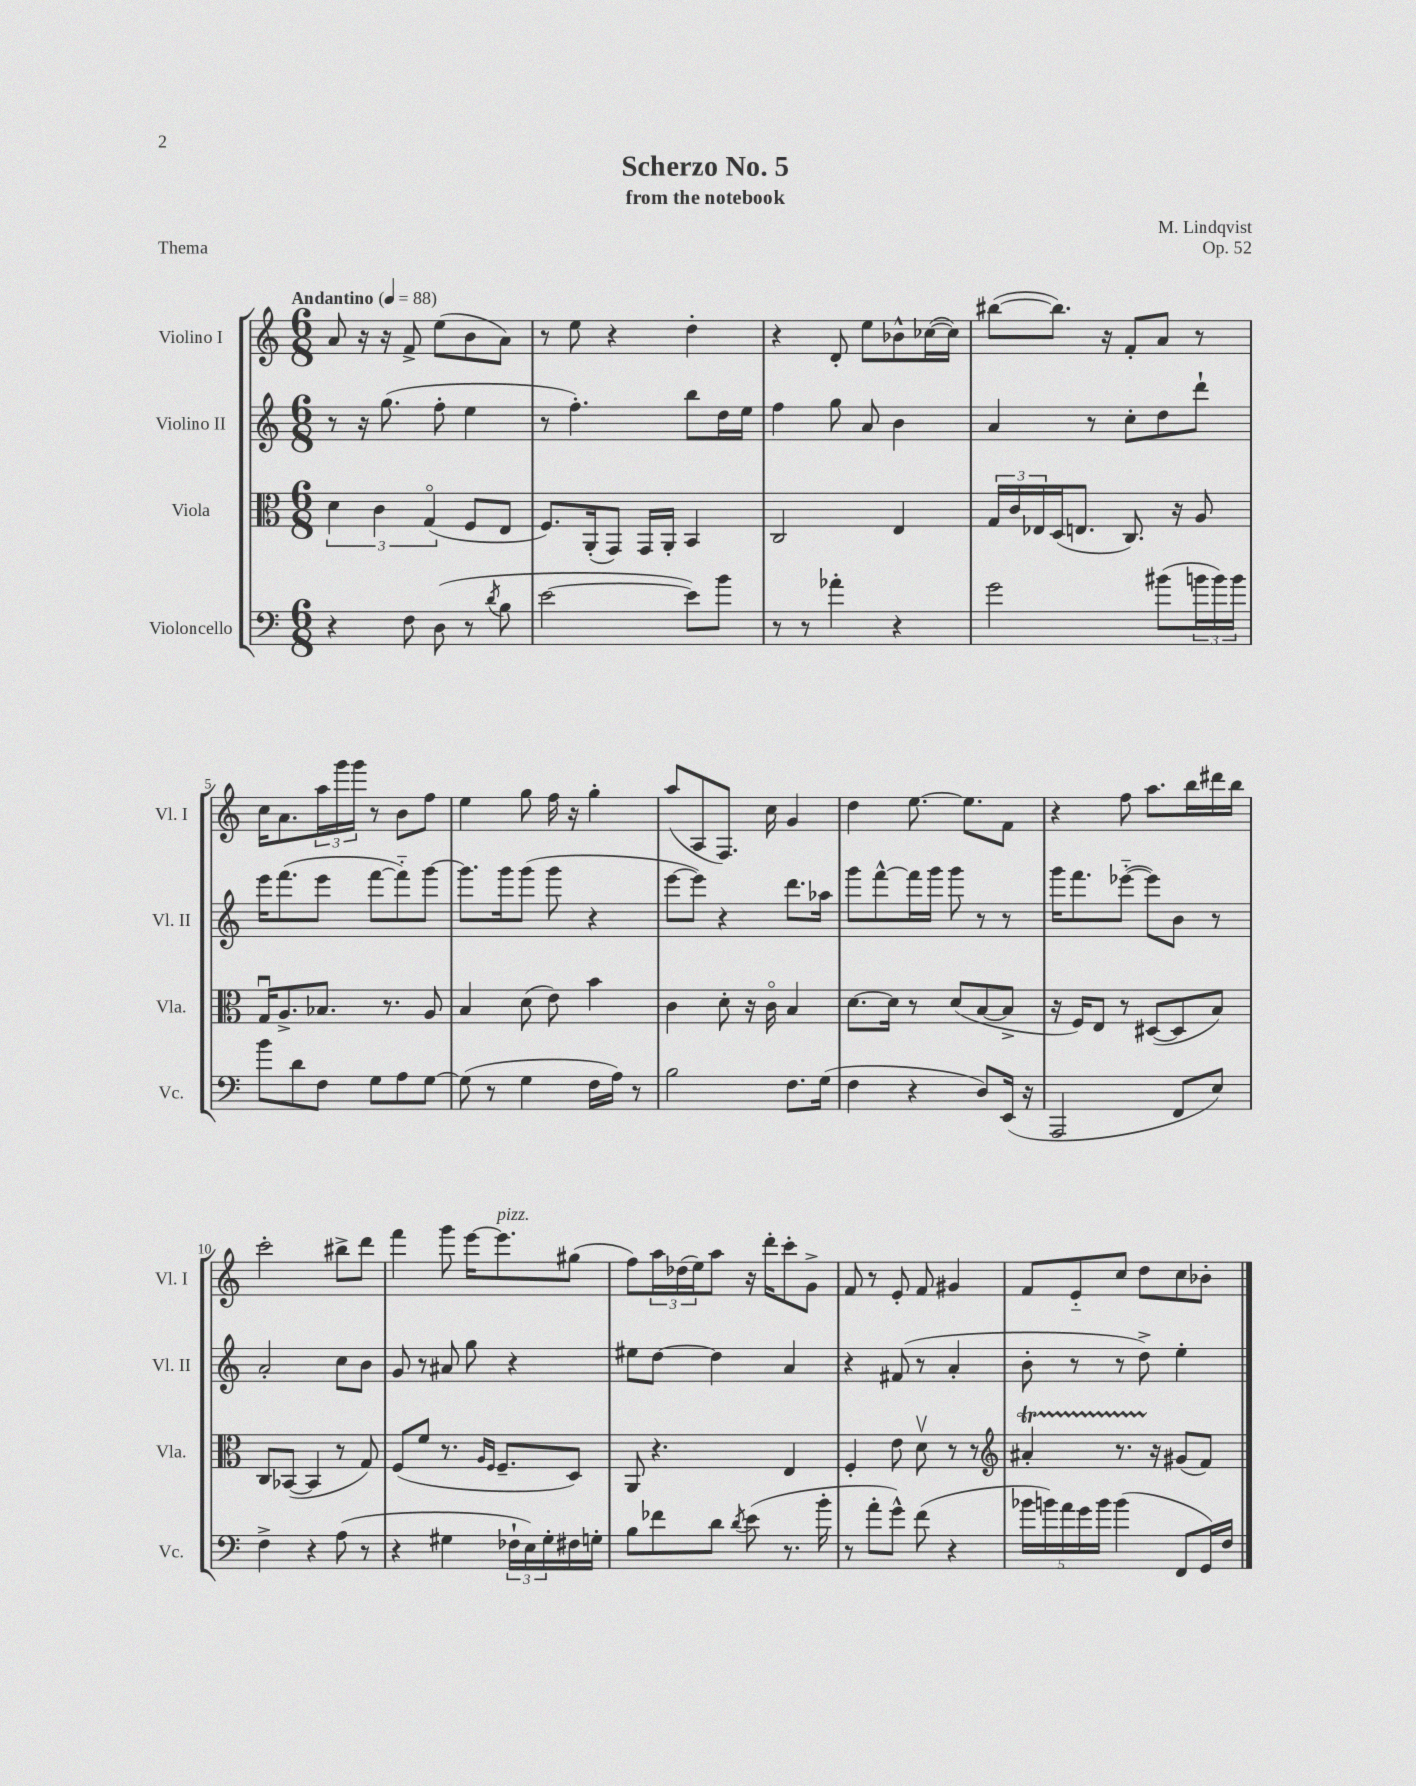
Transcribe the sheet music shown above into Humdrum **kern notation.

**kern	**kern	**kern	**kern
*part4	*part3	*part2	*part1
*staff4	*staff3	*staff2	*staff1
*I"Violoncello	*I"Viola	*I"Violino II	*I"Violino I
*I'Vc.	*I'Vla.	*I'Vl. II	*I'Vl. I
*clefF4	*clefC3	*clefG2	*clefG2
*k[]	*k[]	*k[]	*k[]
*M6/8	*M6/8	*M6/8	*M6/8
*MM88	*MM88	*MM88	*MM88
=1	=1	=1	=1
!	!	!	!LO:TX:a:B:t=Andantino
4r	6d\	8r	8a/
.	.	16r	16r
.	6c\	.	.
.	.	(8.gg\	16r
8F\	.	.	8f^/
.	(6G/	.	.
(8D\	.	8ff'\	(8ee\L
8r	8F/L	4ee\	8b\
8qd/	.	.	.
8B\	8E/J	.	8a\J)
=2	=2	=2	=2
[2e\	8.F/L)	8r	8r
.	.	4.ff'\)	8ee\
.	(16AA'/k	.	.
.	8GG/J)	.	4r
.	16GG/LL	.	.
.	16AA'/JJ	.	.
8e\L])	4BB/	8bb\L	4dd'\
8b\J	.	16dd\L	.
.	.	16ee\JJ	.
=3	=3	=3	=3
8r	2C/	4ff\	4r
8r	.	.	.
4a-X'\	.	8gg\	8d'/
.	.	8a/	8ee\L
4r	4E/	4b\	8b-X^^\
.	.	.	([16cc-X\L
.	.	.	16cc-\JJ])
=4	=4	=4	=4
2g\	24G/LL	4a/	([8bb#X\L
.	24c/	.	.
.	24E-X/	.	.
.	(16D/J	.	8.bb#\J])
.	8.En/J	.	.
.	.	8r	.
.	.	.	16r
.	8.C/)	8cc'\L	8f'/L
(8b#X\L	.	8dd\	8a/J
.	16r	.	.
24bn\L	8A/	8ddd`\J	8r
24b\)	.	.	.
24b\JJ	.	.	.
!!LO:LB:g=z
=5	=5	=5	=5
8b\L	16Gu/KL	16eee\KL	16cc\KL
.	8.A^/	(8.fff\	8.a\
8d\	.	.	.
8F\J	8.B-X/J	8eee\J	24aa\L
.	.	.	24ggg\
.	.	.	24ggg\JJ
8G\L	.	[8fff\L	8r
.	8.r	.	.
8A\	.	8fff\])	8b\L
[8G\J	8A/	[8ggg\J	8ff\J
=6	=6	=6	=6
(8G\]	4B/	8.ggg\L]	4ee\
8r	.	.	.
.	.	16ggg\k	.
4G\	(8d\	(8ggg\J	8gg\
.	8e\)	8ggg\	16ff\
.	.	.	16r
16F\LL	4b\	4r	4gg'\
16A\JJ)	.	.	.
8r	.	.	.
=7	=7	=7	=7
2B\	4c\	[8eee\L	(8aa/L
.	.	8eee\J])	8A/
.	8d'\	4r	8.F/J)
.	16r	.	.
.	16c\	.	16cc\
8.F\L	4B/	8.ddd\L	4g/
(16G\Jk	.	16aa-X\Jk	.
=8	=8	=8	=8
4F\	[8.d\L	8ggg\L	4dd\
.	.	[8fff^^\	.
.	16d\Jk]	.	.
4r	8r	16fff\L]	[8.ee\
.	.	16ggg\JJ	.
.	(8d/L	8ggg\	.
.	.	.	8.ee\L]
8D/L)	[8B/	8r	.
(16EE/Jk	8B^/J]	8r	8f\J
16r	.	.	.
=9	=9	=9	=9
2AAA/	16r	16ggg\KL	4r
.	16F/KL)	8.fff\	.
.	8E/J	.	.
.	8r	([8eee-X\J	8ff\
.	([8D#X/L	8eee-\L])	8.aa\L
8FF/L	8D#/]	8b\J	.
.	.	.	16bb\L
8E/J)	8B/J)	8r	16ddd#X\
.	.	.	16bb\JJ
!!LO:LB:g=z
=10	=10	=10	=10
4F^\	8C/L	2a'/	2ccc'\
.	([8BB-X/J	.	.
4r	4BB-/]	.	.
(8A\	8r	8cc\L	8bb#X^\L
8r	8G/)	8b\J	8ddd\J
=11	=11	=11	=11
4r	(8F/L	8g/	4fff\
.	8f/J	8r	.
4G#X\	8.r	8a#X/	8ggg\
.	.	8gg\	[16eee\KL
.	16qqA/LL	.	.
.	16qqF/JJ	.	.
!	!	!	!LO:TX:a:i:t=pizz.
.	8.F~/L	.	8.eee\]
24F-X`\LL	.	4r	.
24E\)	.	.	.
24G#'\	.	.	.
16F#X\	8D/J)	.	(8gg#X\J
16Gn'\JJ	.	.	.
=12	=12	=12	=12
8B\L	8AA/	8ee#X\L	8ff\L)
8f-X\	4.r	[8dd\J	24aa\L
.	.	.	(24dd-X\
.	.	.	24ee\J)
8d\J	.	4dd\]	8aa\J
8qd/	.	.	.
(8e\	.	.	16r
.	.	.	16ddd'\KL
8.r	4E/	4a/	8ccc'\
.	.	.	8g^\J
16b'\	.	.	.
=13	=13	=13	=13
8r	4F'/	4r	8f/
8a'\L	.	.	8r
8g^^\J)	8e\	(8f#X/	8e'/
(8f\	8dv\	8r	8f/
4r	8r	4a'/	4g#X/
.	8r	.	.
=14	=14	=14	=14
*	*clefG2	*	*
20b-X\LL	4a#Xt'/	8b'\	8f/L
20bn\)	.	.	.
20a\	.	.	.
.	.	8r	8e/
20g\	.	.	.
20b\JJ	.	.	.
(4b\	8.r	8r	8cc/J
.	.	8dd^\)	8dd\L
.	16r	.	.
8FF/L	(8g#X/L	4ee'\	8cc\
16GG/L)	8f/J)	.	8b-X'\J
16F/JJ	.	.	.
==	==	==	==
*-	*-	*-	*-
